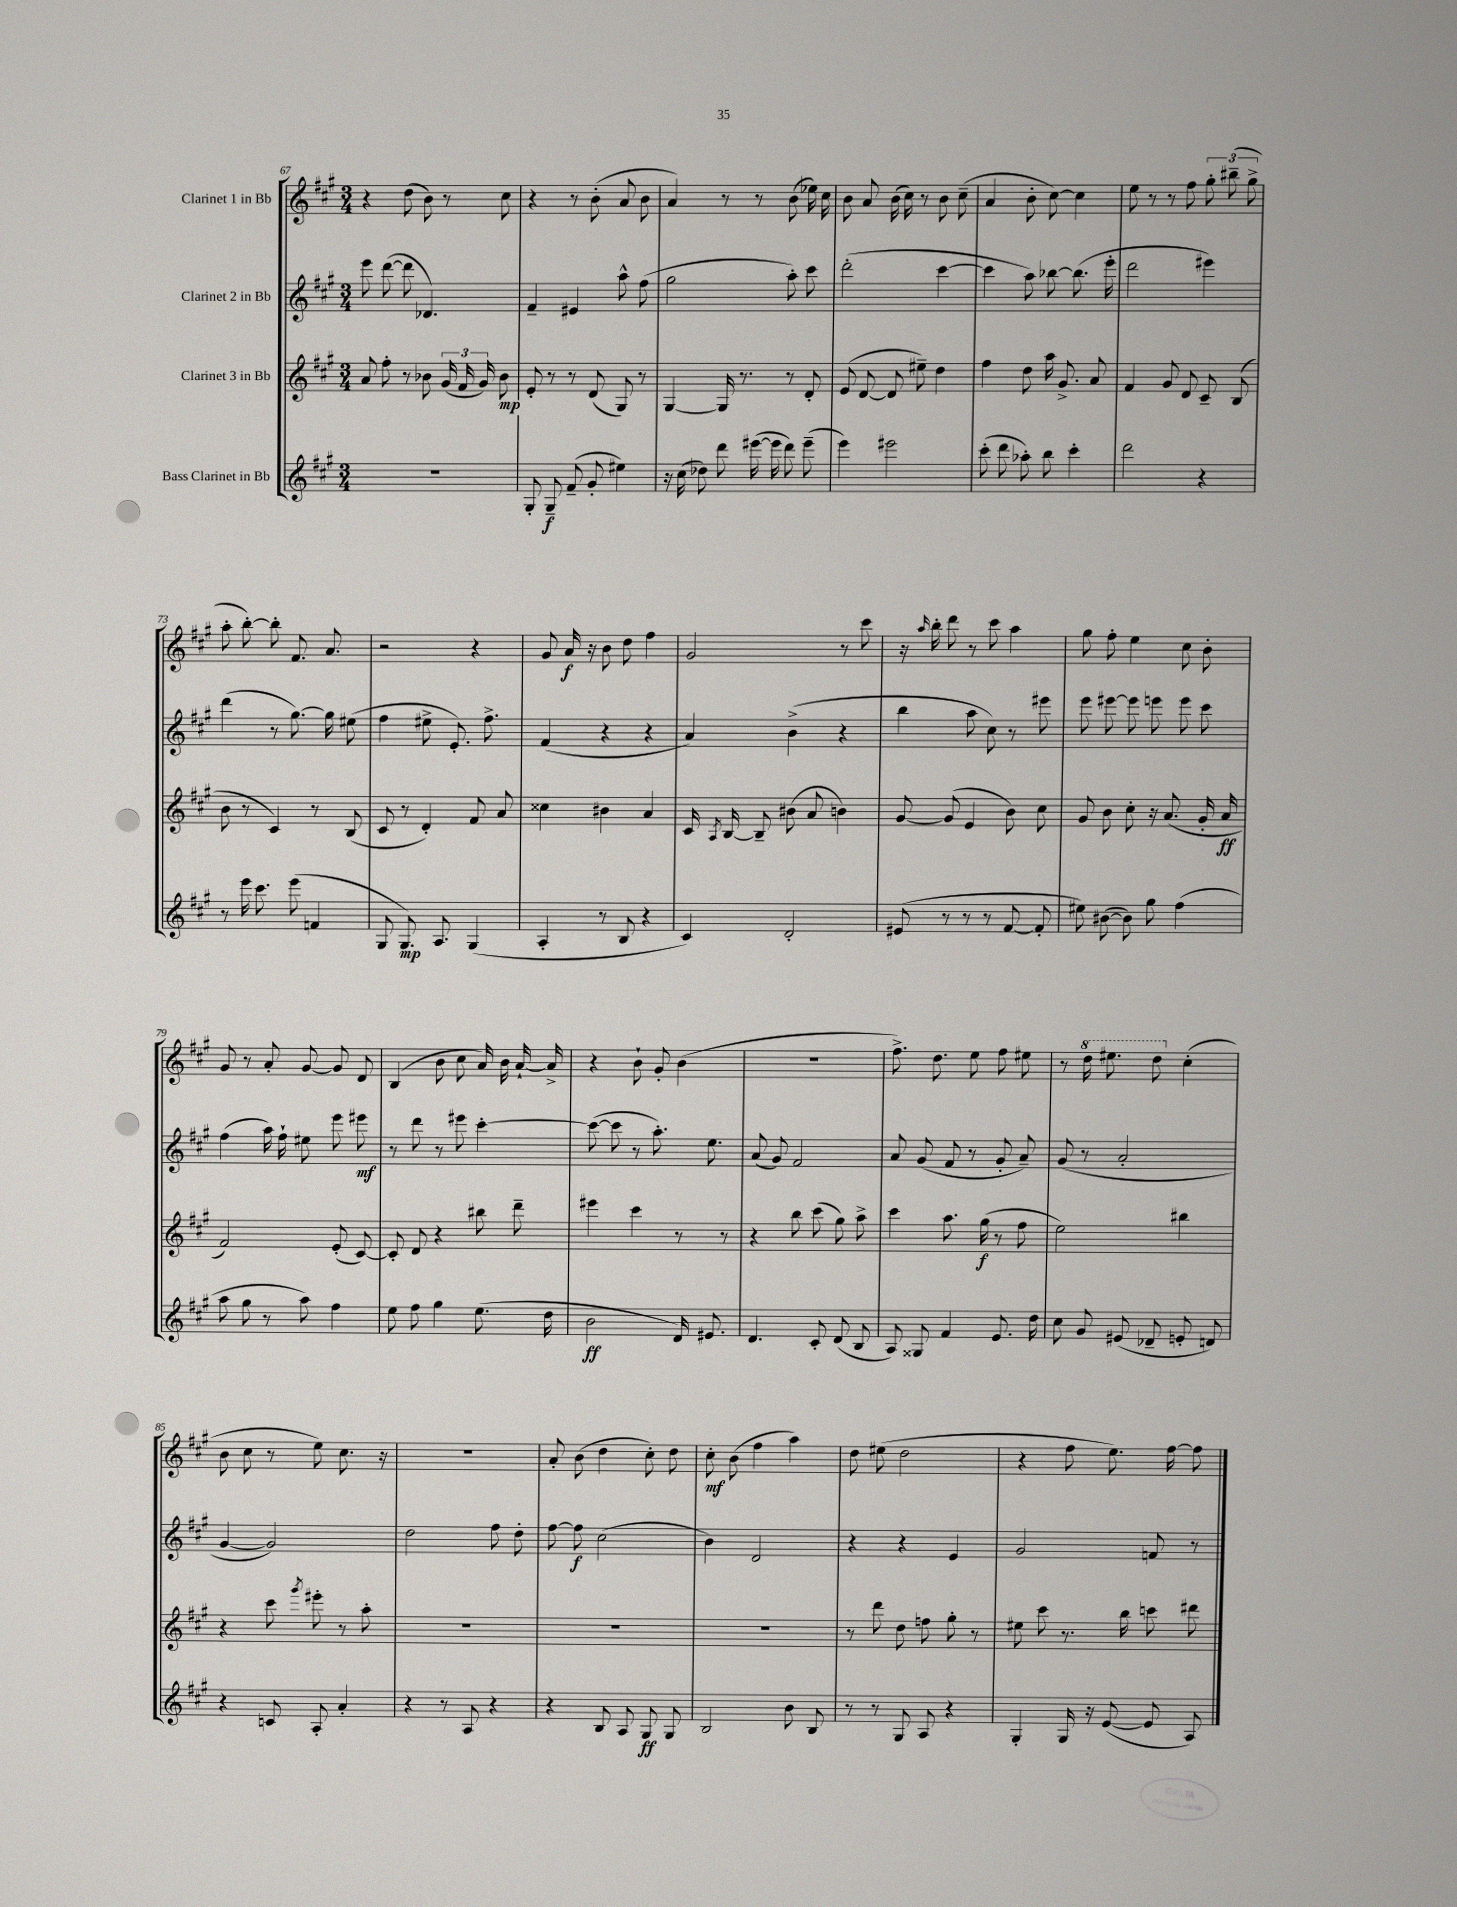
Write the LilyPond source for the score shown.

<<
\new StaffGroup <<
\new Staff = "s0" \with { instrumentName = "Clarinet 1 in Bb" } {
    \clef treble \key a \major \numericTimeSignature \time 3/4
    \autoBeamOff r4 d''8( b'8) r8 cis''8 |
    r4 r8 b'8-.( a'8 b'8 |
    a'4) r8 r8 b'8( ees''16) cis''16 |
    b'8 a'8 b'16( cis''16) r8 b'8 cis''8--( |
    a'4 b'8-. cis''8~) cis''4 |
    e''8 r8 r8 fis''8 \tuplet 3/2 { gis''8-. bis''8--( gis''8-> } |
    a''8-. b''8~-.) b''8-. fis'8. a'8. |
    r2 r4 |
    gis'8 a'16\f r16 b'8 d''8 fis''4 |
    gis'2 r8 cis'''8 |
    r16 \grace { a''16 } b''16-. d'''8 r8 cis'''8 a''4 |
    gis''8 fis''8-. e''4 cis''8 b'8-. |
    gis'8 r8 a'8-. gis'8~ gis'8 d'8 |
    b4( b'8 cis''8 a'16) b'16 a'16~-! a'16-> |
    r4 b'8-! gis'8-. b'4( |
    R2. |
    fis''8.->) d''8. e''8 fis''8 eis''8 |
    r8 \ottava #1 d'''16 eis'''8. d'''8 \ottava #0 cis''4-.( |
    b'8 cis''8 r8 e''8) cis''8. r16 |
    R2. |
    a'8-. b'8( d''4 cis''8-.) d''8 |
    cis''8-.\mf b'8( fis''4 a''4) |
    d''8 eis''8( d''2 |
    r4 fis''8 e''8.) fis''16~ fis''8 \bar "|." |
}
\new Staff = "s1" \with { instrumentName = "Clarinet 2 in Bb" } {
    \clef treble \key a \major \numericTimeSignature \time 3/4
    \autoBeamOff e'''8 d'''8~( d'''8 des'4.) |
    fis'4-- eis'4 a''8-^ fis''8( |
    gis''2 a''8-.) cis'''8 |
    d'''2-.( cis'''4~ |
    cis'''4 a''8) bes''8~ bes''8.( e'''16-. |
    d'''2 eis'''4) |
    d'''4( r8 gis''8.~) gis''16 eis''8( |
    fis''4 eis''8-> e'8.-.) fis''8.-> |
    fis'4( r4 r4 |
    a'4) b'4->( r4 |
    b''4 a''8 cis''8) r8 eis'''8 |
    e'''8 eis'''8~ eis'''8 e'''8 e'''8 cis'''8 |
    fis''4( a''16) fis''16-! eis''8 e'''8 eis'''8\mf |
    r8 d'''8 r8 eis'''8 cis'''4~-. |
    cis'''8~( cis'''8 r8 a''8.-.) e''8. |
    a'8( gis'8) fis'2 |
    a'8 gis'8( fis'8 r8 gis'8-. a'8--) |
    gis'8( r8 a'2-. |
    gis'4~ gis'2) |
    d''2 fis''8 d''8-. |
    fis''8~ fis''8\f cis''2( |
    b'4) d'2 |
    r4 r4 e'4 |
    gis'2 f'8 r8 \bar "|." |
}
\new Staff = "s2" \with { instrumentName = "Clarinet 3 in Bb" } {
    \clef treble \key a \major \numericTimeSignature \time 3/4
    \autoBeamOff a'8 fis''8-. r8 bes'8 \tuplet 3/2 { gis'16( fis'16 gis'16) } bes'8\mp |
    e'8-. r8 r8 d'8( gis8) r8 |
    gis4~ gis16 r8. r8 d'8-. |
    e'8( d'8~ d'8 eis''8--) d''4 |
    fis''4 d''8 a''16 gis'8.-> a'8 |
    fis'4 gis'8 d'8 cis'8-- b8( |
    b'8 r8 cis'4) r8 b8( |
    cis'8 r8 d'4-.) fis'8 a'8 |
    cisis''4 bis'4 a'4 |
    cis'16 \acciaccatura { a8 } b16~ b8-- bis'8( a'8 b'4) |
    gis'8~ gis'8( e'4 b'8) cis''8 |
    gis'8 b'8 cis''8-. r16 a'8.( gis'16-. a'16\ff |
    fis'2) e'8-.( cis'8~) |
    cis'8-. d'8 r4 bis''8 d'''8-- |
    eis'''4 cis'''4 r8 r8 |
    r4 b''8 cis'''8( gis''8) a''8-> |
    cis'''4 a''8. gis''16\f( r8 fis''8 |
    e''2) bis''4 |
    r4 cis'''8 \acciaccatura { gis'''8 } eis'''8-. r8 a''8-. |
    R2. |
    R2. |
    R2. |
    r8 d'''8 d''8 f''8 gis''8-. r8 |
    eis''8 cis'''8 r8. b''16 c'''8 dis'''8 \bar "|." |
}
\new Staff = "s3" \with { instrumentName = "Bass Clarinet in Bb" } {
    \clef treble \key a \major \numericTimeSignature \time 3/4
    \autoBeamOff R2. |
    gis8-. gis8--\f fis'8--( gis'8-. eis''4) |
    r16 cis''16( des''8) d'''8 eis'''16~( eis'''16 d'''8) eis'''8--( |
    e'''4) eis'''2 |
    cis'''8-.( d'''8 aes''8-.) b''8 cis'''4-. |
    d'''2 r4 |
    r8 e'''16 cis'''8. e'''8( f'4 |
    gis8 gis8.\mp) a8. gis4( |
    a4-. r8 b8 r4 |
    cis'4) d'2-. |
    eis'8( r8 r8 r8 fis'8~ fis'8-. |
    eis''8) bis'8~( bis'8) gis''8 fis''4( |
    a''8 gis''8 r8 a''8) fis''4 |
    e''8 fis''8 gis''4 e''8.( d''16 |
    b'2\ff d'16) eis'8. |
    d'4. cis'8-. d'8( b8 |
    a8) gisis8 fis'4 e'8. d''16 |
    cis''8 gis'8 eis'8( des'8-- e'8-. d'8) |
    r4 c'8 a8-. a'4-. |
    r4 r8 a8 r4 |
    r4 b8 a8 gis8\ff gis8 |
    b2 b'8 b8 |
    r8 r8 gis8 a8 r4 |
    gis4-. gis16 r16 e'8~( e'8 a8) \bar "|." |
}
>>
>>
\layout { \context { \Score currentBarNumber = #67 } }
